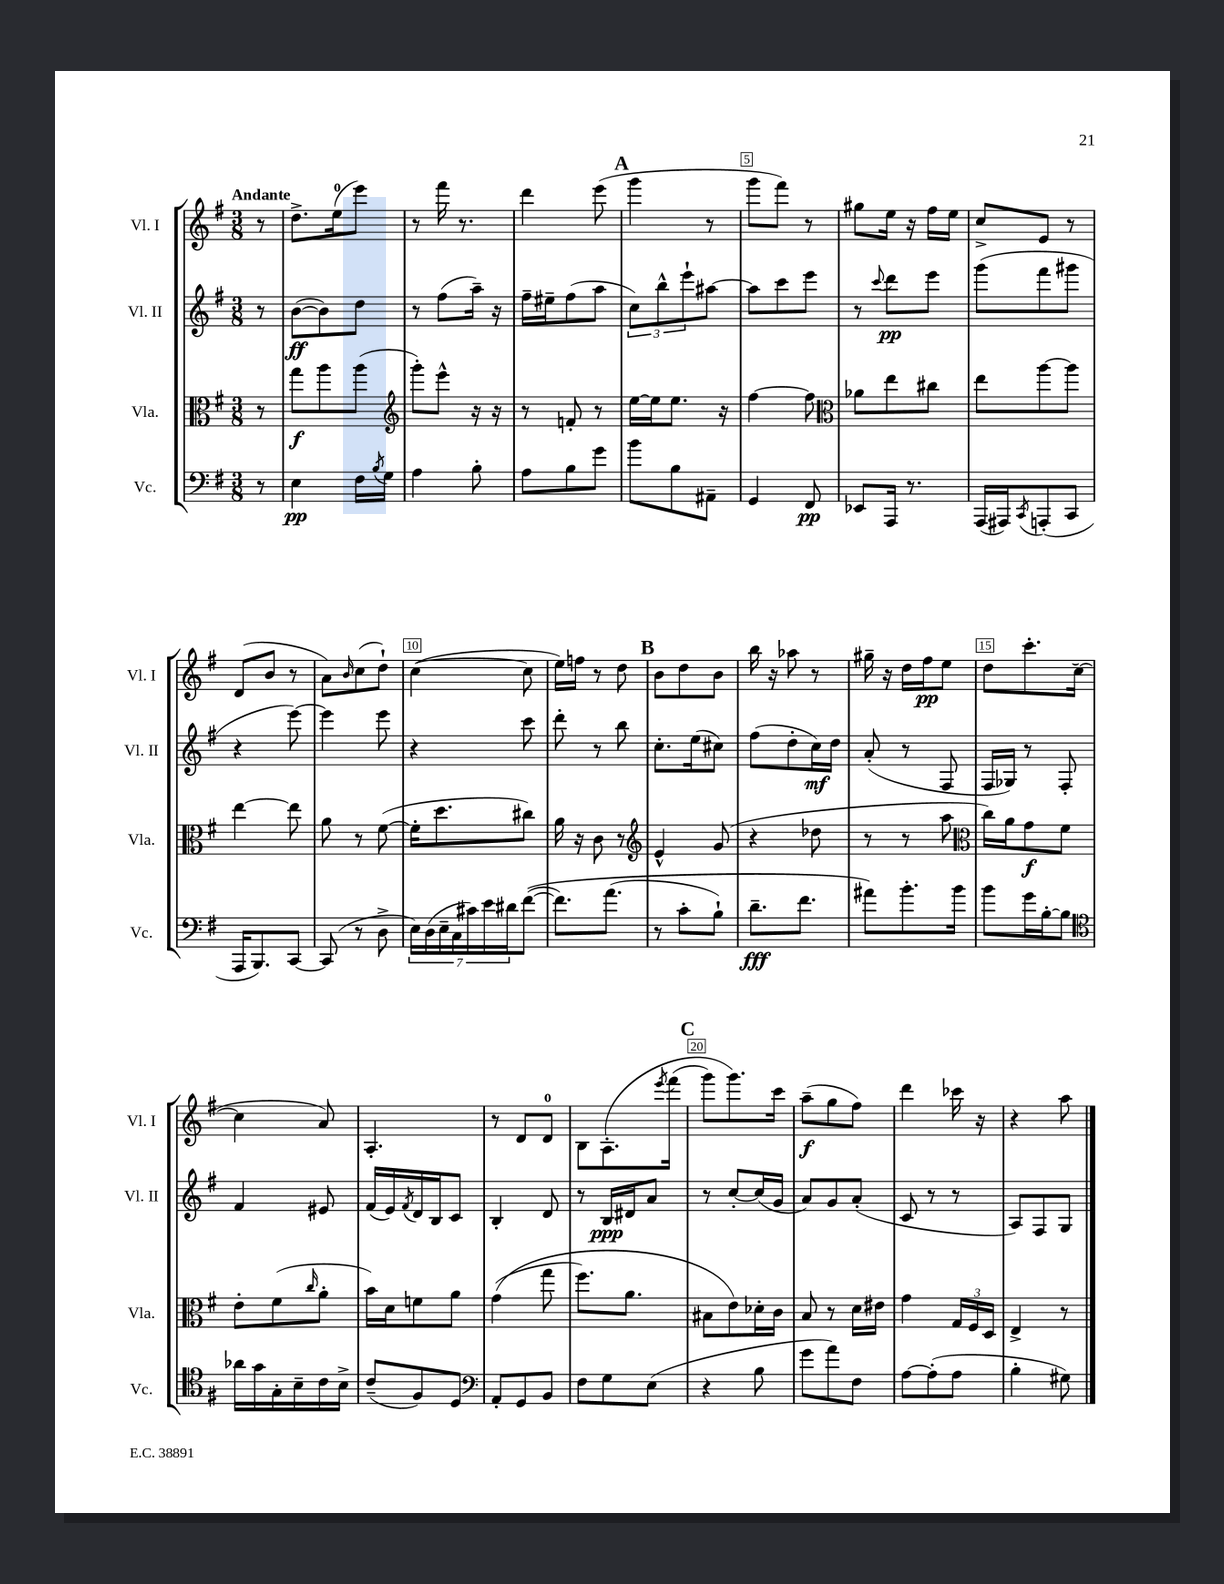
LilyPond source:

<<
\new StaffGroup <<
\new Staff = "s0" \with { instrumentName = "Vl. I" shortInstrumentName = "Vl. I" } {
    \clef treble \key g \major \numericTimeSignature \time 3/8 \partial 8 \tempo "Andante"
    r8 |
    d''8.-> e''16-0( e'''8) |
    r8 fis'''16 r8. |
    d'''4 e'''8( |
    \mark \markup { \bold "A" } g'''4 r8 |
    g'''8 fis'''8) r8 |
    gis''8 e''16 r16 fis''16 e''16 |
    c''8-> e'8 r8 |
    d'8( b'8 r8 |
    a'8) \grace { b'16 } c''8( d''8-!) |
    c''4~( c''8 |
    e''16) f''16 r8 d''8 |
    \mark \markup { \bold "B" } b'8 d''8 b'8 |
    b''16 r16 aes''8 r8 |
    gis''16-- r16 d''16 fis''16\pp e''8 |
    d''8 c'''8.-. c''16~( |
    c''4 a'8) |
    a4.-. |
    r8 d'8 d'8-0 |
    b8 a8.-.\( \acciaccatura { e'''8 } fis'''16( |
    \mark \markup { \bold "C" } g'''8) g'''8.\) c'''16 |
    a''8--\f( g''8 fis''8) |
    d'''4 ces'''16 r16 |
    r4 a''8 \bar "|." |
}
\new Staff = "s1" \with { instrumentName = "Vl. II" shortInstrumentName = "Vl. II" } {
    \clef treble \key g \major \numericTimeSignature \time 3/8 \partial 8
    r8 |
    b'8~\ff( b'8) d''8 |
    r8 fis''8( a''16--) r16 |
    fis''16-- eis''16-- fis''8( a''8 |
    \mark \markup { \bold "A" } \tuplet 3/2 { c''8) b''8-^ e'''8-! } ais''8~ |
    ais''8 c'''8 e'''8 |
    r8 \appoggiatura { c'''8 } d'''8\pp e'''8 |
    g'''8( fis'''8 gis'''8 |
    r4 e'''8~) |
    e'''4 e'''8 |
    r4 c'''8 |
    d'''8-. r8 b''8 |
    \mark \markup { \bold "B" } c''8.-. e''16( cis''8) |
    fis''8( d''8-. c''16\mf) d''16 |
    a'8-.( r8 fis8 |
    fis16 ges16) r8 fis8-. |
    fis'4 eis'8 |
    fis'16( e'16) \acciaccatura { fis'8 } d'16 b16 c'8 |
    b4-. d'8 |
    r8 b16\ppp dis'16 a'8 |
    \mark \markup { \bold "C" } r8 c''8~-. c''16( g'16 |
    a'8) g'8 a'8-.( |
    c'8 r8 r8 |
    a8) fis8 g8 \bar "|." |
}
\new Staff = "s2" \with { instrumentName = "Vla." shortInstrumentName = "Vla." } {
    \clef alto \key g \major \numericTimeSignature \time 3/8 \partial 8
    r8 |
    g''8\f a''8 a''8( |
    \clef treble g'''8-.) e'''8-^ r16 r16 |
    r8 f'8-. r8 |
    \mark \markup { \bold "A" } e''16~ e''16 e''8. r16 |
    fis''4~ fis''8 |
    \clef alto aes'8 e''8 cis''8 |
    e''8 a''8~ a''8 |
    e''4~ e''8 |
    a'8 r8 fis'8~( |
    fis'16-. d''8. cis''8) |
    a'16 r16 c'8 r8 |
    \mark \markup { \bold "B" } \clef treble e'4-^ g'8( |
    r4 des''8 |
    r8 r8 a''8 |
    \clef alto c''16) a'16 g'8\f fis'8 |
    e'8-. fis'8( \grace { c''16 } a'8-. |
    b'16) d'16 f'8 a'8 |
    g'4(\( g''8 |
    fis''8.) a'8. |
    \mark \markup { \bold "C" } bis8 e'8\) des'16-. c'16 |
    b8 r8 d'16 eis'16 |
    g'4 \tuplet 3/2 { g16 fis16 d16 } |
    e4-> r8 \bar "|." |
}
\new Staff = "s3" \with { instrumentName = "Vc." shortInstrumentName = "Vc." } {
    \clef bass \key g \major \numericTimeSignature \time 3/8 \partial 8
    r8 |
    e4\pp fis16 \acciaccatura { b8 } g16 |
    a4 b8-. |
    a8 b8 g'8 |
    \mark \markup { \bold "A" } b'8 b8 ais,8-- |
    g,4 fis,8\pp |
    ees,8 a,,16 r8. |
    a,,16( ais,,16) \acciaccatura { c,8 } a,,8-.( c,8 |
    a,,16 b,,8.) c,8~ |
    c,8( r8 d8-> |
    \tuplet 7/4 { e16) d16( e16-- c16 cis'16) e'16 dis'16 } fis'8~(\( |
    fis'8.) a'8.( |
    \mark \markup { \bold "B" } r8 c'8-. b8-!) |
    d'8.--\fff fis'8. |
    ais'8\) b'8.-. b'16 |
    b'8 g'16 b16~-. b8 |
    \clef tenor aes'16 g'16 g16-. b16-- c'16 b16-> |
    c'8--( fis8) d8 |
    \clef bass a,8-. g,8 b,8 |
    fis8 g8 e8( |
    \mark \markup { \bold "C" } r4 b8 |
    g'8 a'8) fis8 |
    a8~ a8-.( a8 |
    b4-. gis8) \bar "|." |
}
>>
>>
\layout { \context { \Score \override BarNumber.break-visibility = ##(#f #t #t) barNumberVisibility = #(every-nth-bar-number-visible 5) \override BarNumber.stencil = #(make-stencil-boxer 0.1 0.3 ly:text-interface::print) } }
